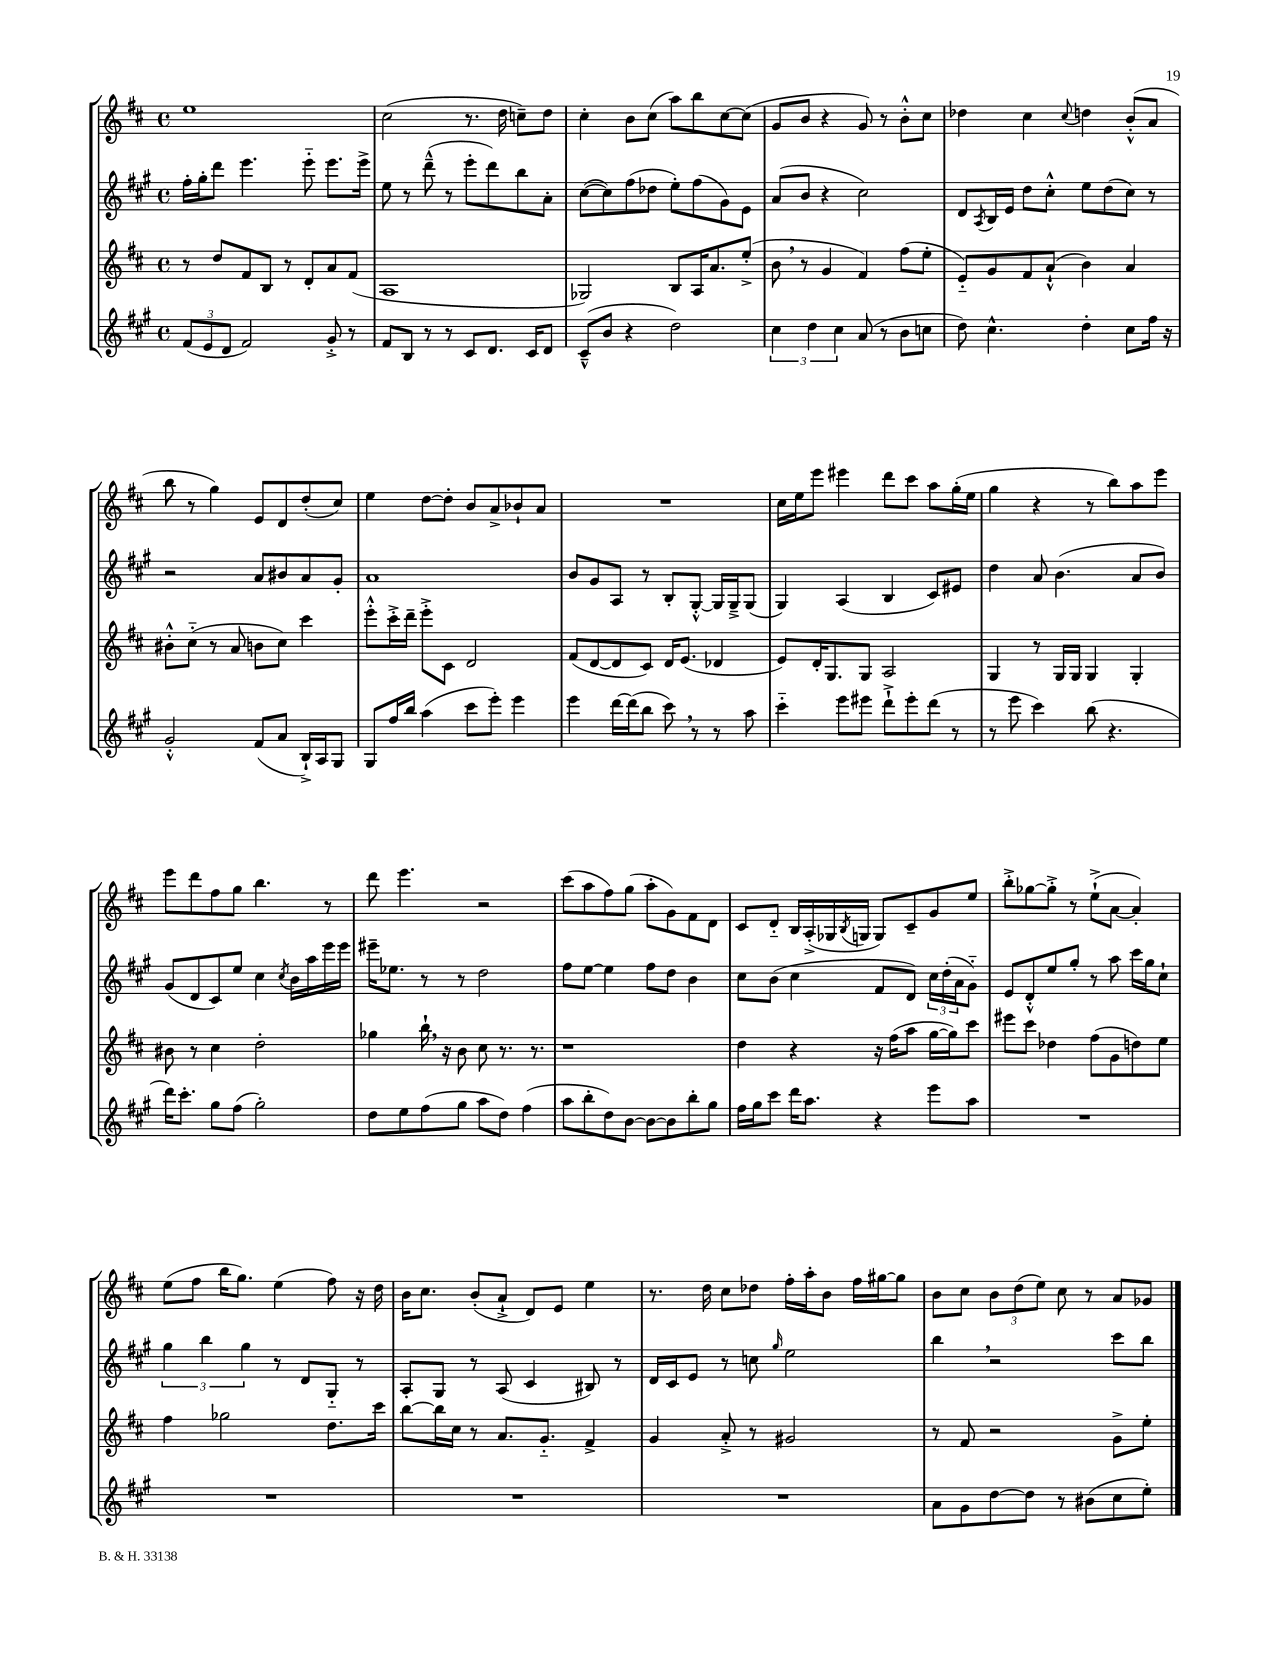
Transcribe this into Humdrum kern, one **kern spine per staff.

**kern	**kern	**kern	**kern
*staff4	*staff3	*staff2	*staff1
*clefG2	*clefG2	*clefG2	*clefG2
*k[f#c#g#]	*k[f#c#]	*k[f#c#g#]	*k[f#c#]
*M4/4	*M4/4	*M4/4	*M4/4
*met(c)	*met(c)	*met(c)	*met(c)
(12f#/L	8r	16ff#'\LL	1ee
.	.	16gg#'\J	.
12e/	.	.	.
.	8dd/L	8ddd\J	.
12d/J	.	.	.
2f#/)	8f#/	4.eee\	.
.	8B/J	.	.
.	8r	.	.
.	8d'/L	8eee'~\	.
8g#'^/	8a/	8.eee\L	.
8r	(8f#/J	.	.
.	.	16eee^\Jk	.
=	=	=	=
8f#/L	1A	8ee\	(2cc#\
8B/J	.	8r	.
8r	.	(8ddd~^^\	.
8r	.	8r	.
8c#/L	.	8eee'\L	8.r
8.d/J	.	8ddd\)	.
.	.	.	16dd\
.	.	8bb\	8cc~\L)
16c#/LK	.	.	.
8d/J	.	8a'\J	8dd\J
=	=	=	=
(8c#~^^/L	2G-/)	([8cc#\L	4cc#'\
8b/J	.	8cc#\])	.
4r	.	(8ff#\	8b\L
.	.	8dd-\J	(8cc#\J
2dd\)	8B/L	8ee'\L)	8aa\L)
.	16A/K	(8ff#\	8bb\
.	8.a/	.	.
.	.	8g#\)	[8cc#\
.	(8ee'^/J	8e\J	(8cc#\]J
=	=	=	=
6cc#\	8b\	(8a/L	8g/L
.	8r	8b/J	8b/J
6dd\	.	.	.
.	4g/	4r	4r
6cc#\	.	.	.
(8a/	4f#/)	2cc#\)	8g/)
8r	.	.	8r
8b\L	(8ff#\L	.	8b'^^\L
8cc\J	8ee'\J	.	8cc#\J
=	=	=	=
8dd\)	8e'~/L)	8d/L	4dd-\
.	.	8qA/	.
4.cc#^^\	8g/	16B/L	.
.	.	16e/JJ	.
.	8f#/	8dd\L	4cc#\
.	(8a`^^/J	8cc#'^^\J	.
.	.	.	8qqcc#/
4dd'\	4b\)	8ee\L	4dd\
.	.	(8dd\	.
8cc#\L	4a/	8cc#\J)	(8b'^^/L
16ff#\Jk	.	8r	8a/J
16r	.	.	.
=	=	=	=
2g#'^^/	8b#'^^\L	2r	8bb\
.	(8cc#'~\J	.	8r
.	8r	.	4gg\)
.	8a/	.	.
(8f#/L	8b\L	8a/L	8e/L
8a/J	8cc#\J)	8b#/	8d/
16B`^/LL)	4ccc#\	8a/	(8dd'/
16A/J	.	.	.
8G#/J	.	8g#'/J	8cc#/J)
=	=	=	=
8G#/L	8eee'^^\L	1a	4ee\
16ff#/L	16ccc#'^\L	.	.
16bb/JJ	16ddd~\JJ	.	.
(4aa\	8eee'^\L	.	[8dd\L
.	8c#\J	.	8dd'\]J
8ccc#\L	2d/	.	8b/L
8eee'\J)	.	.	8a^/
4eee\	.	.	8b-`/
.	.	.	8a/J
=	=	=	=
4eee\	(8f#/L	8b/L	1r
.	[8d/	8g#/	.
[16ddd\LL	8d/]	8A/J	.
(16ddd\]J	.	.	.
8bb\J	8c#/J)	8r	.
8ccc#\)	16d/LK	8B'/L	.
.	(8.e/J	.	.
8r	.	[8G#'^^/J	.
8r	4d-/	16G#/]LL	.
.	.	16G#~^/J	.
8aa\	.	(8G#/J	.
=	=	=	=
4ccc#'~\	8e/L)	4G#/)	16cc#\LL
.	.	.	16ee\J
.	16d'/K	.	8eee\J
.	8.G/	.	.
8eee\L	.	(4A/	4eee#\
8eee#\J	8G/J	.	.
8ddd`^\L	2A/	4B/	8ddd\L
8eee#'\	.	.	8ccc#\J
(8ddd\J	.	8c#/L)	8aa\L
8r	.	8e#/J	(16gg'\L
.	.	.	16ee\JJ
=	=	=	=
8r	4G/	4dd\	4gg\
8eee\	.	.	.
4ccc#\)	8r	8a/	4r
.	16G/LL	(4.b\	.
.	16G/JJ	.	.
(8bb\	4G/	.	8r
4.r	.	.	8bb\L)
.	4G'/	8a/L	8aa\
.	.	8b/J)	8eee\J
=	=	=	=
16ddd\LK)	8b#\	(8g#/L	8eee\L
8.ccc#'\J	.	.	.
.	8r	8d/	8ddd\
8gg#\L	4cc#\	8c#/)	8ff#\
(8ff#\J	.	8ee/J	8gg\J
2gg#'\)	2dd'\	4cc#\	4.bb\
.	.	8qcc#/	.
.	.	16b\LL	.
.	.	16aa\	.
.	.	16eee\	8r
.	.	16eee\JJ	.
=	=	=	=
8dd\L	4gg-\	16eee#~\LK	8ddd\
.	.	8.ee-\J	.
8ee\	.	.	4.eee\
(8ff#\	16bb`\	8r	.
.	16r	.	.
8gg#\J	8b\	8r	.
8aa\L	8cc#\	2dd\	2r
8dd\J)	8.r	.	.
(4ff#\	.	.	.
.	8.r	.	.
=	=	=	=
8aa\L	1r	8ff#\L	(8ccc#\L
8bb'\	.	[8ee\J	8aa\
8dd\)	.	4ee\]	8ff#\)
[8b\J	.	.	(8gg\J
8b\_L	.	8ff#\L	8aa'\L
8b\]	.	8dd\J	8g\)
8bb'\	.	4b\	8f#\
8gg#\J	.	.	8d\J
=	=	=	=
16ff#\LL	4dd\	8cc#\L	8c#/L
16gg#\J	.	.	.
8ccc#\J	.	(8b\J	8d'~/J
16ddd\LK	4r	4cc#\	16B/LL
8.aa\J	.	.	(16A'^/
.	.	.	16G-/
.	.	.	8qB/
.	.	.	16G/JJ
4r	16r	8f#/L	8G/L)
.	(16ff#\LK	.	.
.	8aa\J	8d/J)	8c#~/
8eee\L	[16gg\LL	24cc#\LL	8g/
.	.	(24dd'\	.
.	16gg\]J)	.	.
.	.	24a\J	.
8aa\J	8ccc#\J	8g#'~\J)	8ee/J
=	=	=	=
1r	8eee#\L	8e/L	8bb'^\L
.	8ccc#\J	8d'^^/	[8gg-\
.	4dd-\	8ee/	8gg-'^\]J
.	.	8gg#'/J	8r
.	(8ff#\L	8r	(8ee`^\L
.	8g\	8aa\	[8a\J
.	8dd\)	16ccc#\LL	4a'/])
.	.	16gg#\J	.
.	8ee\J	8cc#`\J	.
=	=	=	=
1r	4ff#\	6gg#\	(8ee\L
.	.	.	8ff#\J
.	.	6bb\	.
.	2gg-\	.	16bb\LK
.	.	.	8.gg\J)
.	.	6gg#\	.
.	.	8r	(4ee\
.	.	8d/L	.
.	8.dd\L	8G#'~/J	8ff#\)
.	.	8r	16r
.	16ccc#\Jk	.	16dd\
=	=	=	=
1r	[8bb\L	8A'/L	16b\LK
.	.	.	8.cc#\J
.	16bb\]L	8G#/J	.
.	16cc#\JJ	.	.
.	8r	8r	(8b'/L
.	8.a/L	(8A/	8a`^/J
.	.	4c#/	8d/L)
.	8.g'~/J	.	.
.	.	.	8e/J
.	4f#^/	8B#/)	4ee\
.	.	8r	.
=	=	=	=
1r	4g/	16d/LL	8.r
.	.	16c#/J	.
.	.	8e/J	.
.	.	.	16dd\
.	8a'^/	8r	8cc#\L
.	8r	8cc\	8dd-\J
.	.	16qqgg#/	.
.	2g#/	2ee\	16ff#'\LL
.	.	.	16aa'\J
.	.	.	8b\J
.	.	.	16ff#\LL
.	.	.	[16gg#\J
.	.	.	8gg#\]J
=	=	=	=
8a\L	8r	4bb\	8b\L
8g#\	8f#/	.	8cc#\J
[8dd\	2r	2r	12b\L
.	.	.	(12dd\
8dd\]J	.	.	.
.	.	.	12ee\J)
8r	.	.	8cc#\
(8b#\L	.	.	8r
8cc#\	8g^\L	8ccc#\L	8a/L
8ee'\J)	8ee'\J	8bb\J	8g-/J
==	==	==	==
*-	*-	*-	*-
